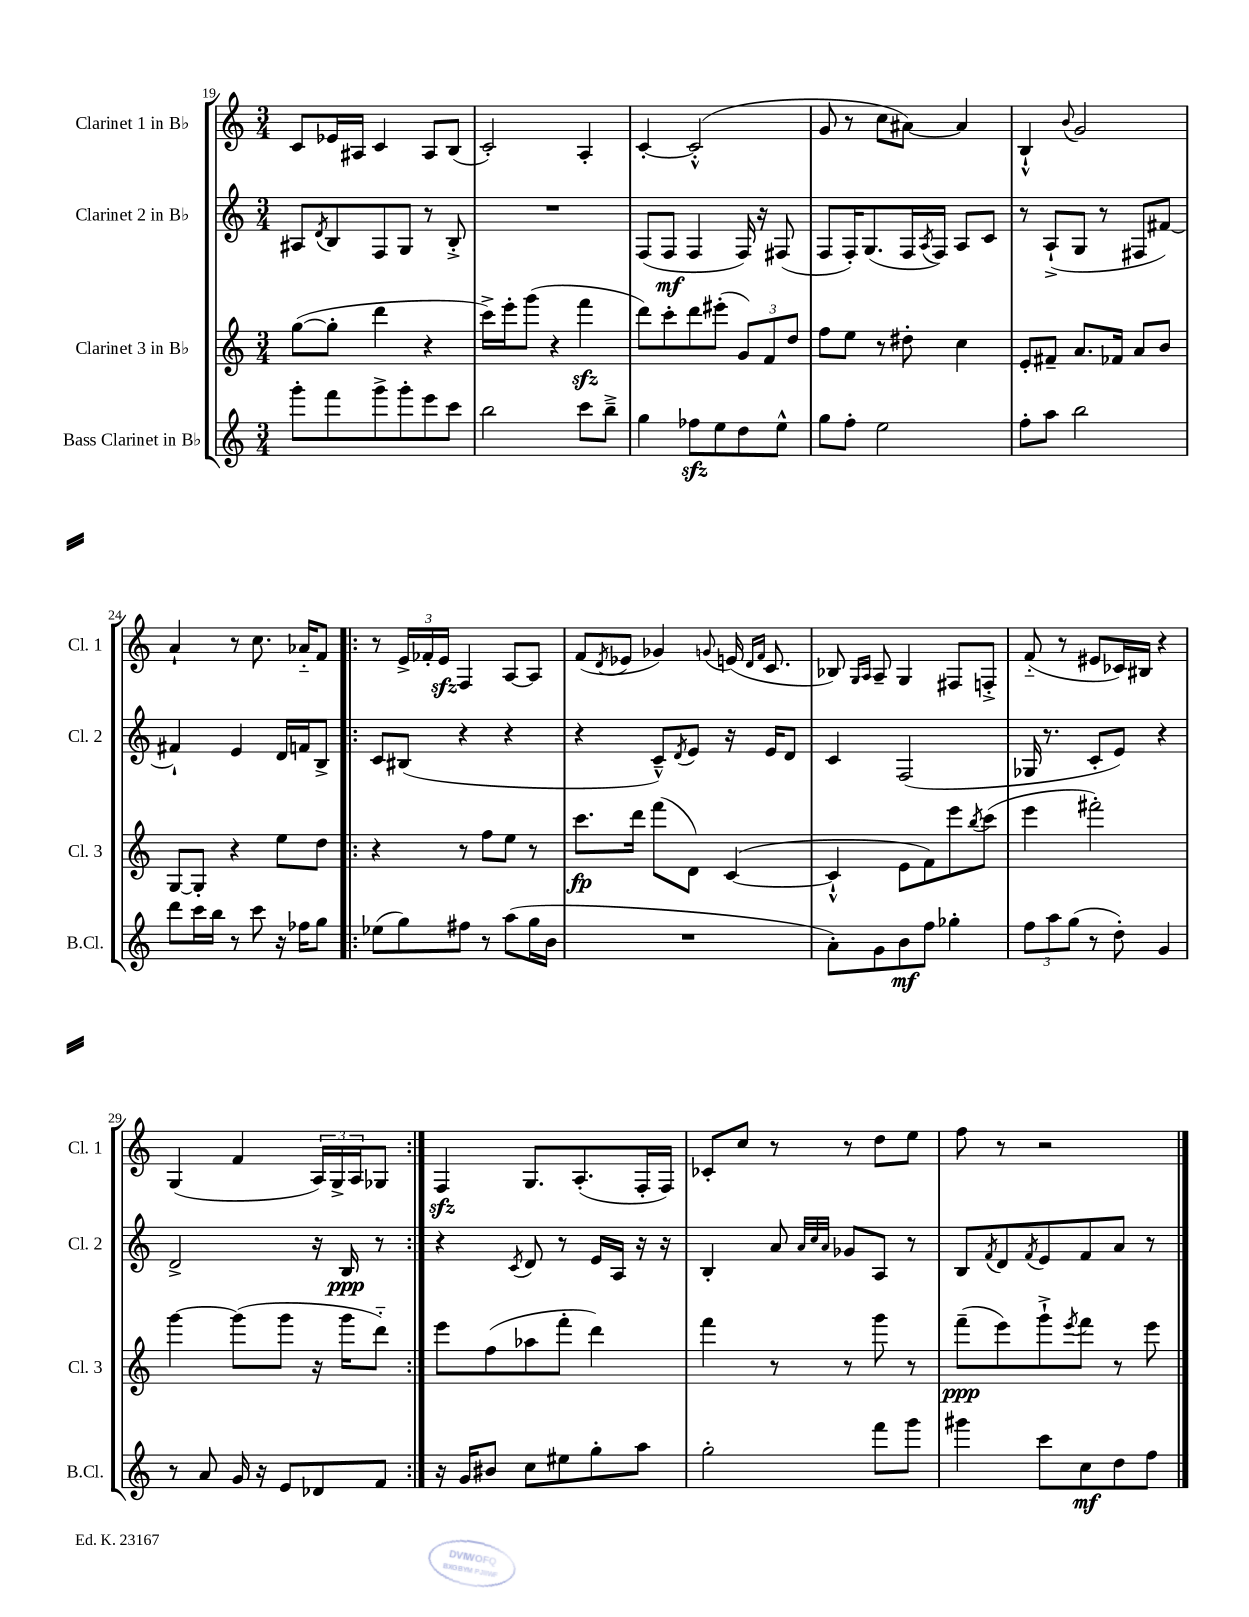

**kern	**kern	**kern	**kern
*staff4	*staff3	*staff2	*staff1
*clefG2	*clefG2	*clefG2	*clefG2
*k[]	*k[]	*k[]	*k[]
*M3/4	*M3/4	*M3/4	*M3/4
8ggg'\L	([8gg\L	8A#/L	8c/L
.	.	8qd/	.
8fff\	8gg'\]J	8B/	16e-/L
.	.	.	16A#/JJ
8ggg^\	4ddd\	8F/	4c/
8ggg'\	.	8G/J	.
8eee\	4r	8r	8A#/L
8ccc\J	.	8B'^/	(8B/J
=	=	=	=
2bb\	16ccc^\LL)	2.r	2c'/)
.	16eee'\J	.	.
.	(8ggg\J	.	.
.	4r	.	.
8ccc\L	4fff\	.	4A'/
8bb~^\J	.	.	.
=	=	=	=
4gg\	8ddd\L)	(8F/L	[4c'/
.	8ccc'\	8F/J	.
8ff-\L	8ddd\	4F/	(2c'^^/]
8ee\	(8eee#'\J	.	.
8dd\	12g/L)	16F/)	.
.	.	16r	.
.	12f/	.	.
8ee^^\J	.	(8F#/	.
.	12dd/J	.	.
=	=	=	=
8gg\L	8ff\L	8F/L	8g/
8ff'\J	8ee\J	16F'/K)	8r
.	.	(8.G/	.
2ee\	8r	.	8cc\L
.	8dd#'\	16F/L	[8a#\J)
.	.	8qA/	.
.	.	16F/JJ)	.
.	4cc\	8A/L	4a#/]
.	.	8c/J	.
=	=	=	=
8ff'\L	8e'/L	8r	4B`^^/
8aa\J	8f#~/J	(8A`^/L	.
.	.	.	8qqb/
2bb\	8.a/L	8G/J	2g/
.	.	8r	.
.	16f-/Jk	.	.
.	8a/L	8F#/L	.
.	8b/J	[8f#/J)	.
=	=	=	=
8ddd\L	[8G/L	4f#`/]	4a`/
16ccc\L	8G'/]J	.	.
16bb\JJ	.	.	.
8r	4r	4e/	8r
8ccc\	.	.	8.cc\
16r	8ee\L	16d/LL	.
16ff-\LK	.	16f/J	16a-'~/LK
8gg\J	8dd\J	8B^/J	8f/J
=!|:	=!|:	=!|:	=!|:
(8ee-\L	4r	8c/L	8r
8gg\)	.	(8B#/J	24e^/LL
.	.	.	24f-'/
.	.	.	24e/JJ
8ff#\J	8r	4r	4F/
8r	8ff\L	.	.
(8aa\L	8ee\J	4r	[8A/L
16gg\L	8r	.	8A/]J
16b\JJ	.	.	.
=	=	=	=
2.r	8.ccc\L	4r	(8f/L
.	.	.	8qd/
.	.	.	8e-/J
.	16ddd\Jk	.	.
.	(8fff\L	8c~^^/L)	4g-/)
.	.	8qd/	.
.	8d\J)	8e/J	.
.	.	.	8qqg/
.	([4c/	16r	(16e/
.	.	.	16qqd/LL
.	.	.	16qqf/JJ
.	.	16e/LK	8.c/
.	.	8d/J	.
=	=	=	=
8a'\L)	4c`^^/]	4c/	8B-/)
.	.	.	16qqG/LL
.	.	.	16qqA/JJ
8g\	.	.	8A~/
8b\	8e\L	(2F/	4G/
8ff\J	8f\)	.	.
4gg-'\	8eee\	.	8F#/L
.	8qbb/	.	.
.	(8ccc\J	.	8F'^/J
=	=	=	=
12ff\L	4eee\	16G-/	(8f'~/
.	.	8.r	.
12aa\	.	.	.
.	.	.	8r
(12gg\J	.	.	.
8r	2fff#'\)	8c'/L	8e#/L
8dd'\)	.	8e/J)	16c-/L)
.	.	.	16B#/JJ
4g/	.	4r	4r
=	=	=	=
8r	[4ggg\	2d^/	(4G/
8a/	.	.	.
16g/	(8ggg\]L	.	4f/
16r	.	.	.
8e/L	8ggg\J	.	.
8d-/	16r	16r	24A/LL)
.	.	.	24G^/
.	16ggg\LK	16B/	.
.	.	.	24A/J
8f/J	8ddd'~\J)	8r	8G-/J
=:|!	=:|!	=:|!	=:|!
16r	8eee\L	4r	4F/
16g/LK	.	.	.
8b#/J	(8ff\	.	.
.	.	8qc/	.
8cc\L	8aa-\	8d/	8.G/L
8ee#\	8fff'\J	8r	.
.	.	.	(8.A'/
8gg'\	4ddd\)	16e/LL	.
.	.	16A/JJ	.
8aa\J	.	16r	16F'/L
.	.	16r	16F/JJ)
=	=	=	=
2gg'\	4fff\	4B'/	8c-'/L
.	.	.	8cc/J
.	8r	8a/	8r
.	.	32qqa/LLL	.
.	.	32qqcc/	.
.	.	32qqa/JJJ	.
.	8r	8g-/L	8r
8fff\L	8ggg\	8A/J	8dd\L
8ggg\J	8r	8r	8ee\J
=	=	=	=
4ggg#\	(8fff~\L	8B/L	8ff\
.	.	8qf/	.
.	8eee\)	8d/	8r
.	.	8qf/	.
8ccc\L	8ggg`^\	8e/	2r
.	8qeee/	.	.
8cc\	8fff\J	8f/	.
8dd\	8r	8a/J	.
8ff\J	8eee\	8r	.
==	==	==	==
*-	*-	*-	*-
